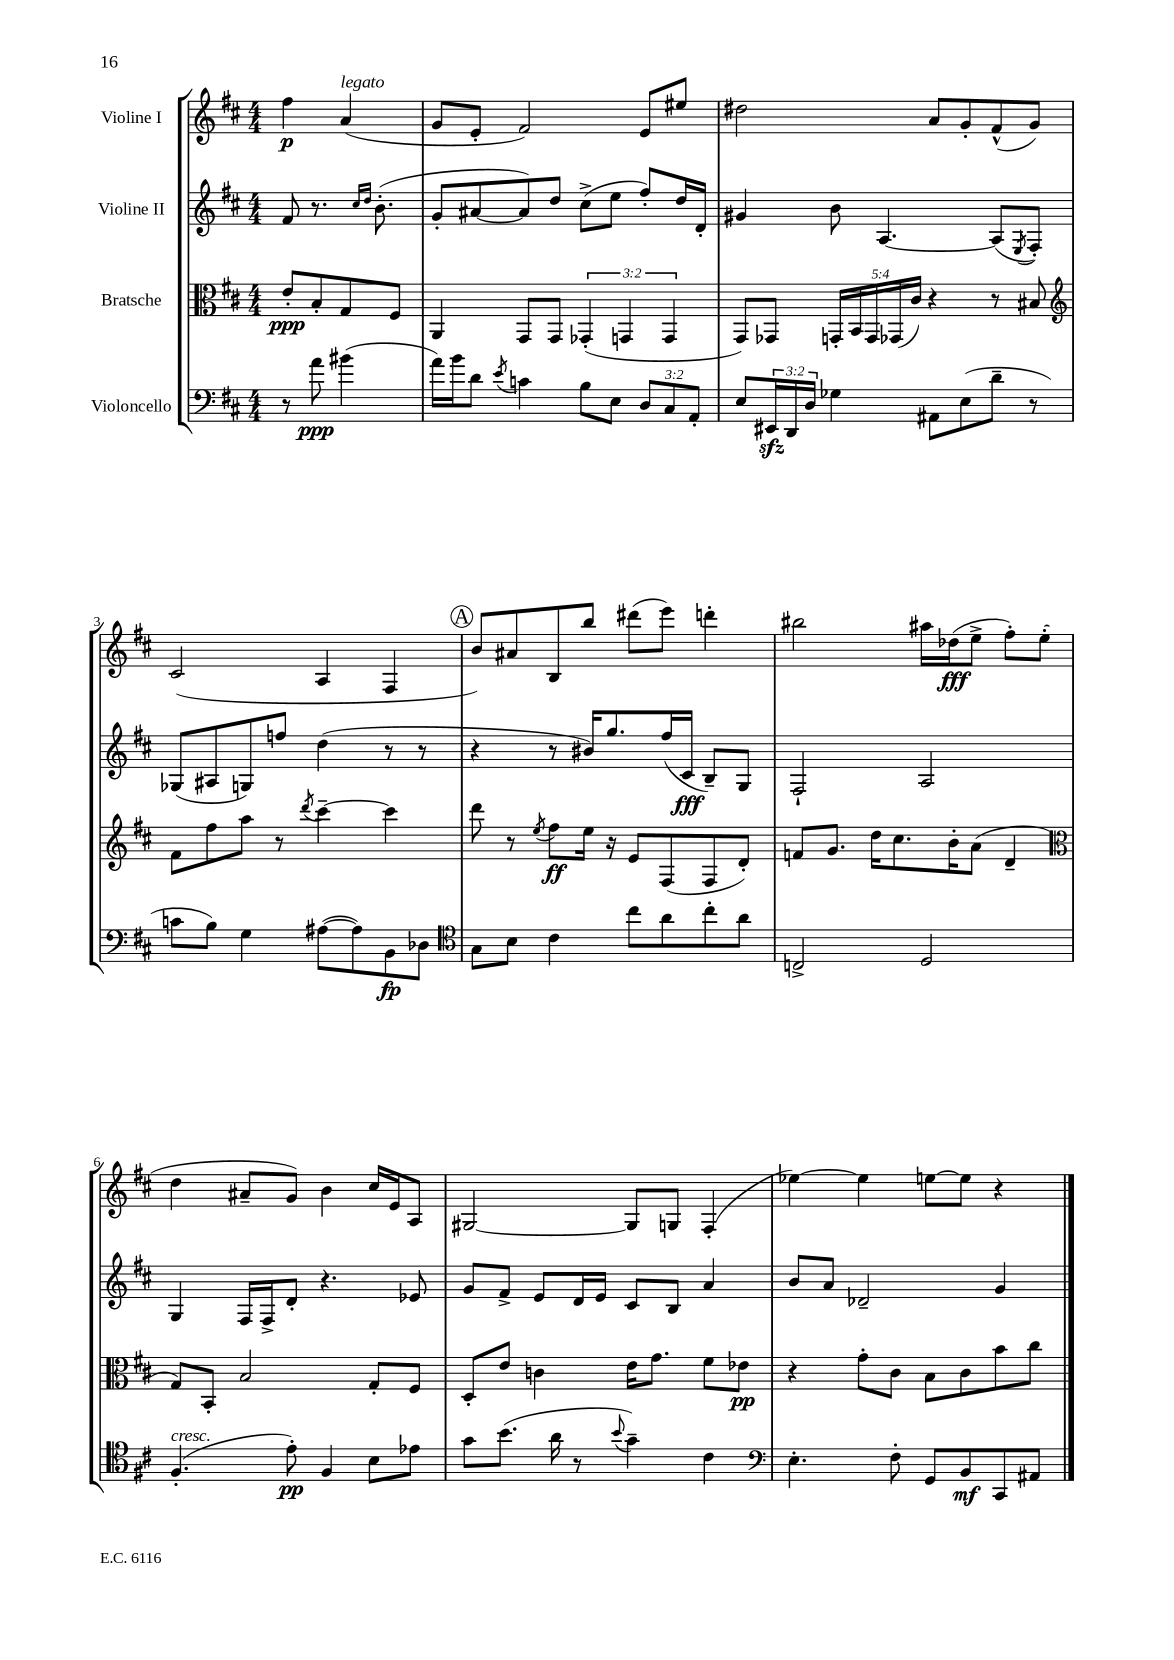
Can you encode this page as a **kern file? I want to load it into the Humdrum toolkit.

**kern	**kern	**kern	**kern
*staff4	*staff3	*staff2	*staff1
*clefF4	*clefC3	*clefG2	*clefG2
*k[f#c#]	*k[f#c#]	*k[f#c#]	*k[f#c#]
*M4/4	*M4/4	*M4/4	*M4/4
8r	8e'	8f#	4ff#
8a	8B'	8.r	.
(4b#	8G	.	(4a
.	.	16qqcc#	.
.	.	16qqdd	.
.	.	(8.b'	.
.	8F#	.	.
=	=	=	=
16a)	4AA	8g'	8g
16b	.	.	.
8d	.	[8a#	8e'
8qe	.	.	.
4c	8GG	8a#])	2f#)
.	8GG	8dd	.
8B	(6GG-'	(8cc#^	.
8E	.	8ee	.
.	6GG	.	.
12D	.	8ff#')	8e
12C#	6GG	.	.
.	.	16dd	8ee#
12AA'	.	.	.
.	.	16d'	.
=	=	=	=
8E	8GG)	4g#	2dd#
24EE#	8GG-	.	.
24DD	.	.	.
24D	.	.	.
4G-	20GG'	8b	.
.	20BB	.	.
.	20GG	.	.
.	.	[4.A	.
.	(20GG-	.	.
.	20c#)	.	.
8AA#	4r	.	8a
(8E	.	.	8g'
8d~	8r	(8A]	(8f#^^
.	.	8qE	.
8r	8B#	8F#')	8g)
=	=	=	=
*	*clefG2	*	*
8c	8f#	(8G-	(2c#
8B)	8ff#	8A#	.
4G	8aa	8G)	.
.	8r	8ff	.
.	8qddd	.	.
([8A#	[4ccc#~	(4dd	4A
8A#])	.	.	.
8BB	4ccc#]	8r	4F#
8D-	.	8r	.
=	=	=	=
*clefC4	*	*	*
8G	8ddd	4r	8b)
8B	8r	.	8a#
.	8qee	.	.
4c#	8ff#	8r	8B
.	16ee	16b#)	8bb
.	16r	8.gg	.
8cc#	8e	.	(8ddd#
8a	(8F#	(16ff#	8eee)
.	.	16c#	.
8cc#'	8F#	8B~)	4ddd'
8a	8d')	8G	.
=	=	=	=
2C^	8f	2F#`	2bb#
.	8.g	.	.
.	16dd	.	.
.	8.cc#	.	.
2D	.	2A	16aa#
.	16b'	.	(16dd-
.	(8a	.	8ee^
.	4d~	.	8ff#')
.	.	.	(8ee'
=	=	=	=
*	*clefC3	*	*
(4.F#'	8G)	4G	4dd
.	8BB'	.	.
.	2B	16F#	8a#~
.	.	16F#^	.
8e')	.	8d'	8g)
4F#	.	4.r	4b
8B	8G'	.	16cc#
.	.	.	16e
8e-	8F#	8e-	8A
=	=	=	=
8g	8D'	8g	[2G#
(8.b	8e	8f#^	.
.	4c	8e	.
16a	.	.	.
8r	.	16d	.
.	.	16e	.
8qqb	.	.	.
4g~)	16e	8c#	8G#]
.	8.g	.	.
.	.	8B	8G
4c#	8f#	4a	(4F#'
.	8e-	.	.
=	=	=	=
*clefF4	*	*	*
4.E'	4r	8b	[4ee-)
.	.	8a	.
.	8g'	2d-~	4ee-]
8F#'	8c#	.	.
8GG	8B	.	[8ee
8BB	8c#	.	8ee]
8CC#	8b	4g	4r
8AA#	8cc#	.	.
==	==	==	==
*-	*-	*-	*-
